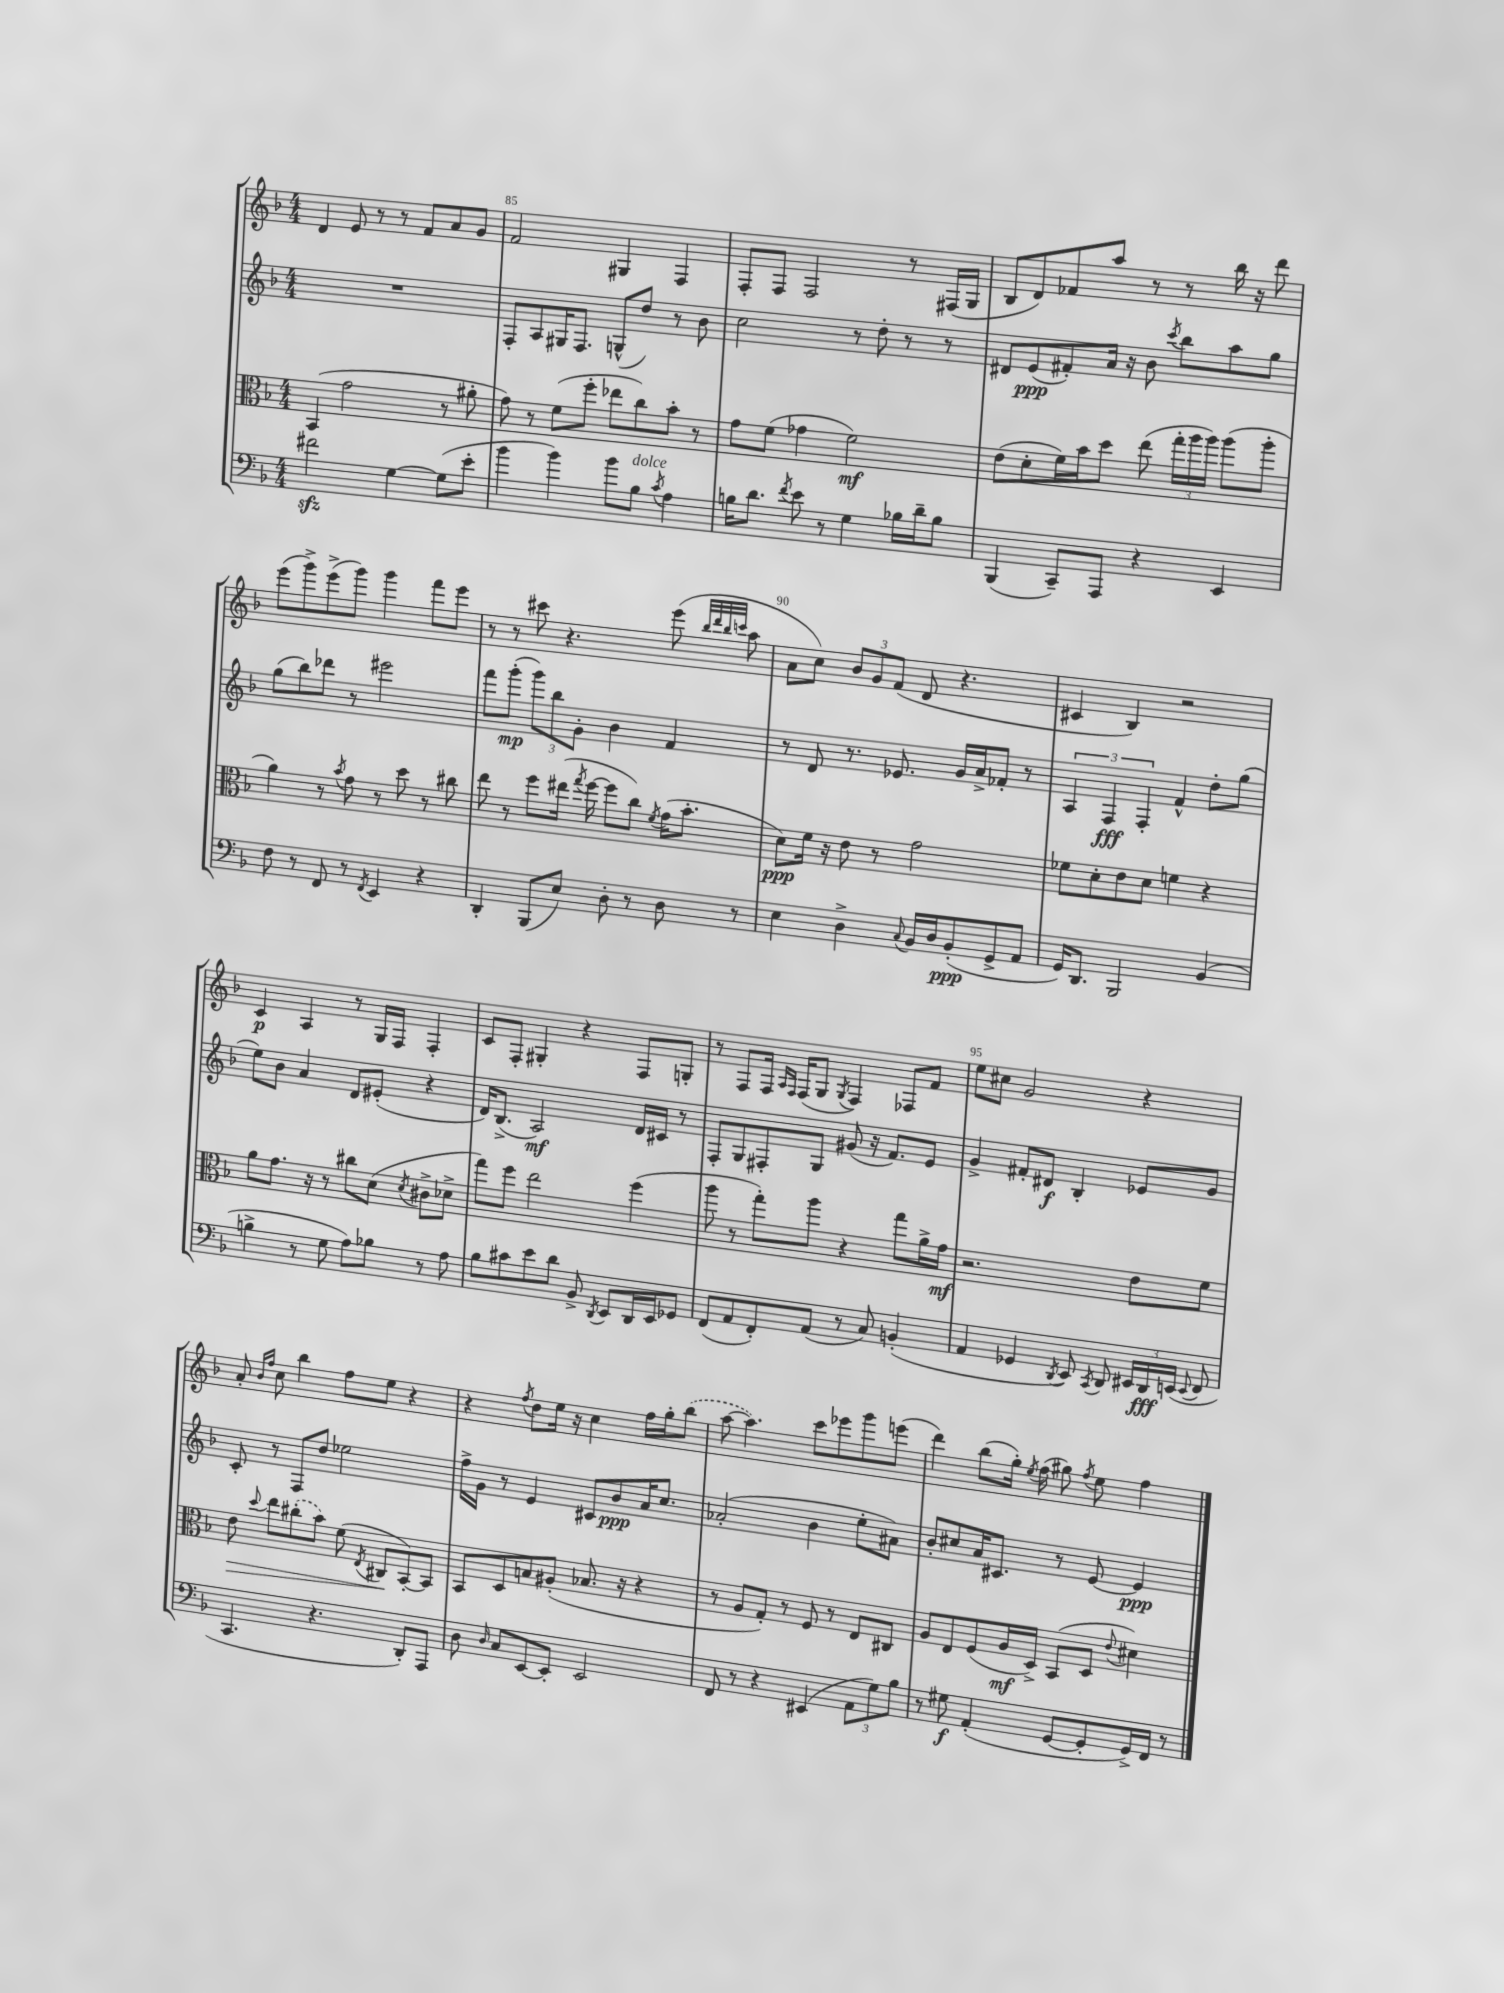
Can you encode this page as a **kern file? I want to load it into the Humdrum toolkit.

**kern	**kern	**kern	**kern
*staff4	*staff3	*staff2	*staff1
*clefF4	*clefC3	*clefG2	*clefG2
*k[b-]	*k[b-]	*k[b-]	*k[b-]
*M4/4	*M4/4	*M4/4	*M4/4
2f#	(4BB-	1r	4d
.	2g	.	8e
.	.	.	8r
[4G	.	.	8r
.	.	.	8f
(8G]	8r	.	8a
8e'	8a#'	.	8g
=	=	=	=
4b-	8g)	8F'	2f
.	8r	8A	.
4b-)	(8f	16G#	.
.	.	8.F	.
.	8ff'	.	.
8b-	8ee-	(8G^^	4G#
8B-	8cc)	8dd)	.
8qc	.	.	.
4A	8b-'	8r	4F
.	8r	8b-	.
=	=	=	=
16B	8g	2cc	8F'
8.d	.	.	.
.	(8f	.	8F
8qf	.	.	.
8e	4g-	.	2F
8r	.	.	.
4G	2f)	8r	.
.	.	8dd'	.
16B-	.	8r	8r
16d~	.	.	.
8B-	.	8r	(16F#
.	.	.	16G
=	=	=	=
(4BBB-	(8e	8d#	8B-
.	8d'	(8e	8d)
8CC~)	16f)	8f#')	8f-
.	16b-	.	.
8AAA	8dd	16a	8aa
.	.	16r	.
4r	(8ee	8b-	8r
.	.	8qccc	.
.	24gg'	8bb-	8r
.	24aa	.	.
.	24aa)	.	.
4EE	(8aa	8aa	16bb-
.	.	.	16r
.	8aa'	8gg	8ddd
=	=	=	=
8F	4a)	(8gg	(8eee
8r	.	8bb-)	8ggg^)
8FF	8r	8ddd-	(8eee^
.	8qb-	.	.
8r	8g	8r	8ggg)
8qFF	.	.	.
4EE	8r	2eee#	4ggg
.	8dd	.	.
4r	8r	.	8fff
.	8cc#	.	8eee
=	=	=	=
4DD'	8ee	8fff	8r
.	8r	(8ggg'	8r
(8BBB-	8ff	12ggg)	8ccc#
.	.	12bb-	.
8E)	(16ee#	.	4.r
.	.	12g'	.
.	8qgg	.	.
.	[16ff	.	.
8D'	8ff]	4b-	.
8r	8cc)	.	.
.	8qf	.	.
8D	(16g	4f	(8eee
.	8.b-'	.	.
.	.	.	32qqbb-
.	.	.	32qqddd
.	.	.	32qqbb-
.	.	.	32qqccc
8r	.	.	8aa
=	=	=	=
4E	8d)	8r	8a
.	16f	8d	8cc)
.	16r	.	.
4D^	8e	8.r	12b-
.	.	.	12g
.	8r	.	.
.	.	.	(12f
.	.	8.e-	.
8qqC	.	.	.
16BB-	2g	.	8d
16D	.	.	.
(8BB-'	.	16g	4.r
.	.	16a^	.
8GG^	.	8f-'	.
8AA	.	8r	.
=	=	=	=
16GG)	8f-	6A	4c#
8.DD	.	.	.
.	8d'	.	.
.	.	6F	.
2BBB-	8e	.	4B-)
.	.	6F'	.
.	8d	.	.
.	4f	4f^^	2r
(4BB-	4r	8dd'	.
.	.	(8gg	.
=	=	=	=
4B^	8a	8ee)	4c
.	8.g	8b-	.
8r	.	4a	4A
.	16r	.	.
8G	8r	.	.
8A)	8cc#	8d	8r
8B-	(8d	(8e#'	16G
.	.	.	16F
.	8qd	.	.
8r	8c#^	4r	4F'
8A	8d-^	.	.
=	=	=	=
8B-	8gg)	16d)	8c
.	.	(8.B-^	.
8c#	8ff	.	8F'
8e	2ee	2A)	4G#'
8d	.	.	.
8BB-^	.	.	4r
8qDD	.	.	.
8EE	.	.	.
16DD	(4ff	16d	8F
16EE	.	16c#	.
8GG-	.	8r	8G'
=	=	=	=
(8FF	8aa	8F'	8r
8AA	8r	8G	8F
8FF')	8gg')	8F#'	16F
.	.	.	16qqA
.	.	.	16qqF
.	.	.	(16F
(8AA	8aa	8G	8G
.	.	.	8qG
8r	4r	(8g#	4F)
8C)	.	16r	.
.	.	8.f)	.
(4BB'	8gg	.	8F-
.	16a^	8e	8f
.	16g	.	.
=	=	=	=
4AA	2.r	4g^	8ee
.	.	.	8cc#
4GG-	.	8f#'	2g
.	.	8d#	.
8qDD	.	.	.
8EE)	.	4B-'	.
8qCC	.	.	.
8DD	.	.	.
24EE#	8e	8e-	4r
24DD	.	.	.
(24EE	.	.	.
8qqEE	.	.	.
8FF	8f	8g	.
=	=	=	=
4.CC	8e	8c'	8a'
.	.	.	16qqb-
.	8qqdd	.	16qqff
.	8ee	8r	8cc
.	(8cc#'	8F	4bb-
4.r	8b-)	8dd	.
.	(8f	2ee-	8ff
.	8qE	.	.
.	8C#	.	8ee
8DD')	[8BB-')	.	4r
8AAA	8BB-]	.	.
=	=	=	=
8D	8BB-	16ff^	4r
.	.	16g	.
16qqD	.	.	.
8C	8D	8r	.
.	.	.	8qff
[8EE	8B	4e	8dd
8EE']	(8A#'	.	16ee
.	.	.	16r
2EE	8.B-	8c#	4cc
.	.	8b-	.
.	16r	.	.
.	4r	16a	16ff
.	.	8.cc	16gg'
.	.	.	(8bb-
=	=	=	=
8FF	8r	(2a-'	[8aa
8r	8A	.	4.aa])
4r	8G')	.	.
.	8r	.	.
(4EE#	8F	4b-	8ccc
.	8r	.	8eee-
12AA	8E	8ee'	8ggg
12G)	.	.	.
.	8C#	8a#)	(8eee
12B-	.	.	.
=	=	=	=
8r	8A	8b-'	4ddd)
8G#	8E	8cc#	.
(4AA'	(8F	16a	(8bb-
.	.	8.c#	.
.	16A	.	16gg')
.	.	.	8qee
.	16D^)	.	(16ff
[8GG	(8BB-	8r	8gg#)
.	.	.	8qff
8GG']	8D	[8e	8ee
.	8qqe	.	.
16GG^)	4d#)	4e]	4ff
16FF	.	.	.
8r	.	.	.
==	==	==	==
*-	*-	*-	*-
